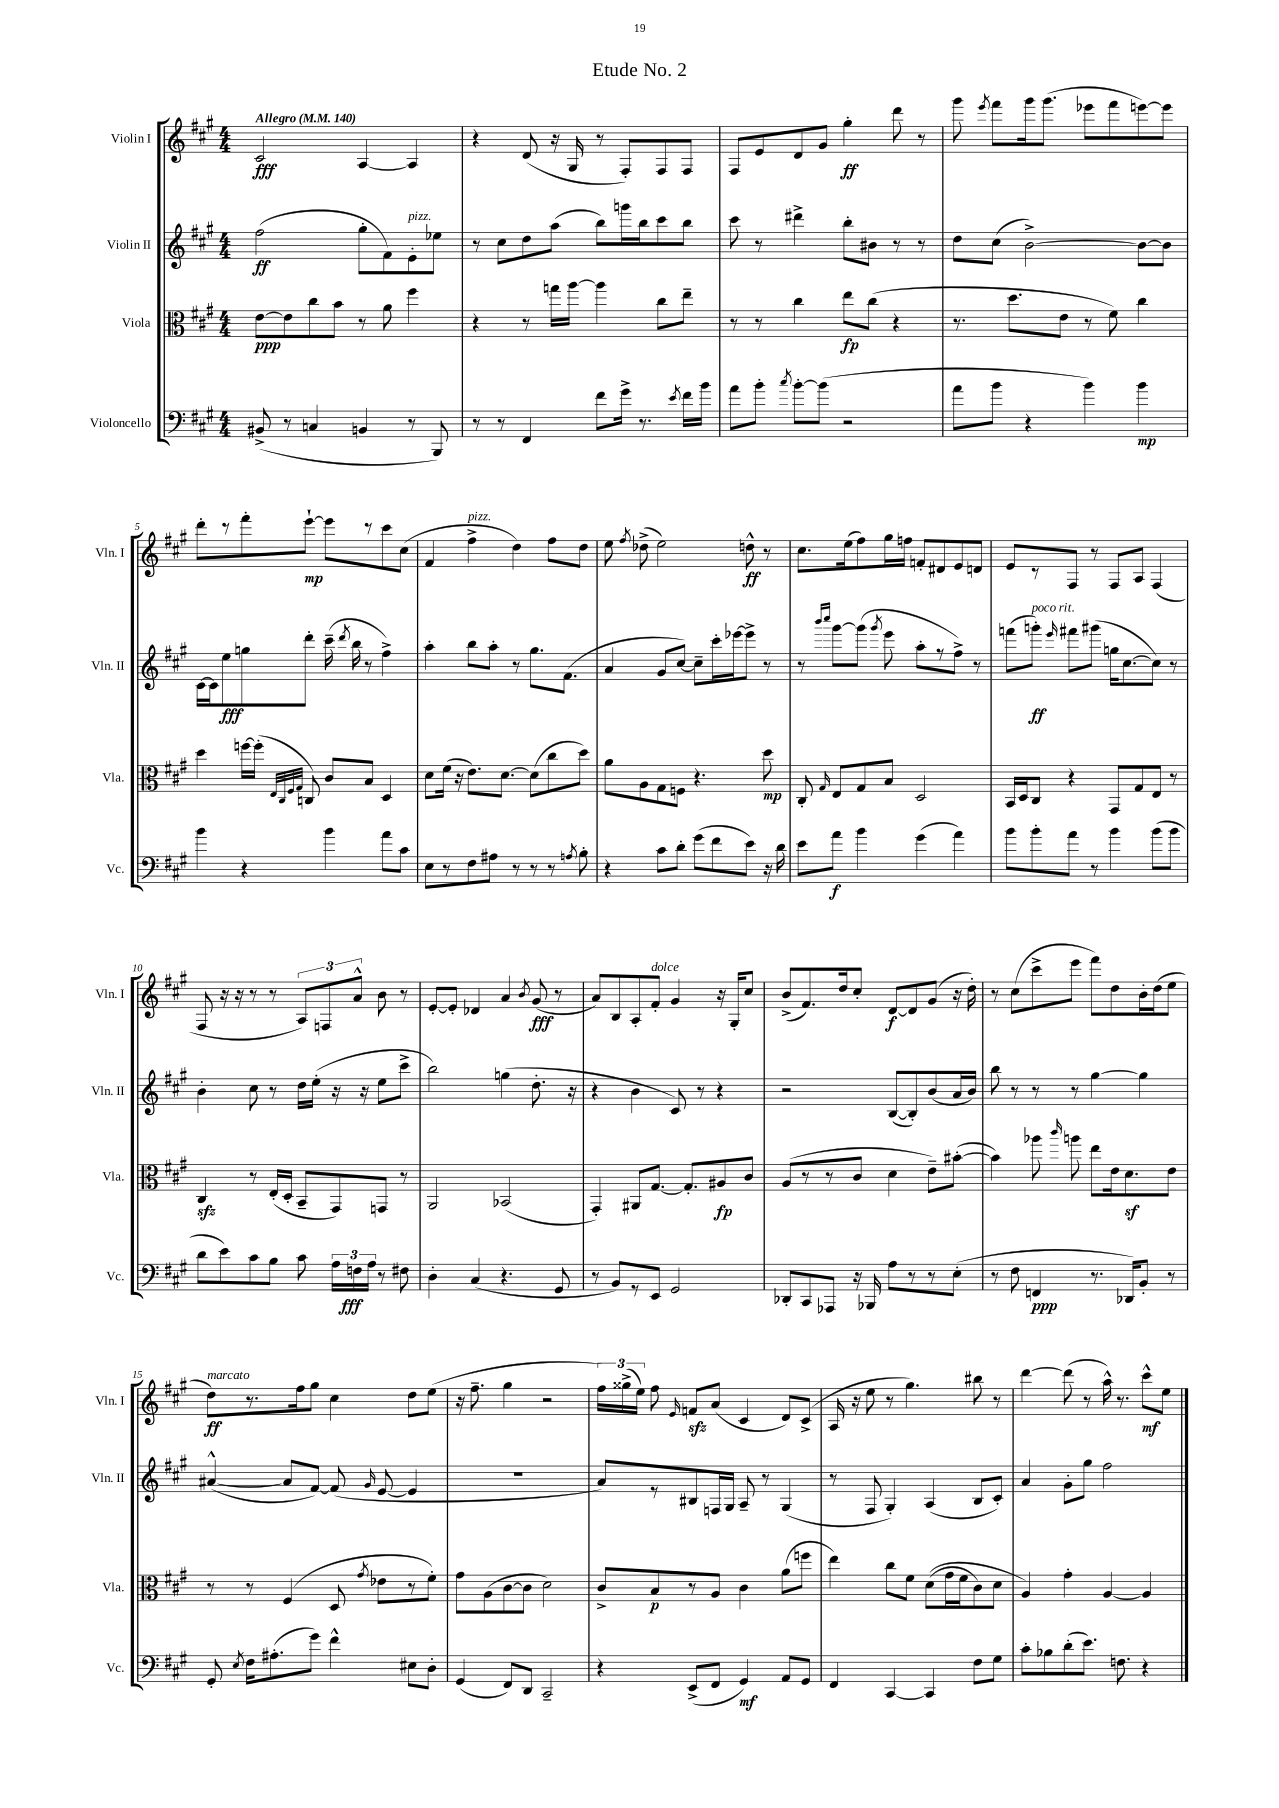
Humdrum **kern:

**kern	**kern	**kern	**kern
*staff4	*staff3	*staff2	*staff1
*clefF4	*clefC3	*clefG2	*clefG2
*k[f#c#g#]	*k[f#c#g#]	*k[f#c#g#]	*k[f#c#g#]
*M4/4	*M4/4	*M4/4	*M4/4
*MM140	*MM140	*MM140	*MM140
(8BB#^	[8e	(2ff#	2c#
8r	8e]	.	.
4C	8cc#	.	.
.	8b	.	.
4BB	8r	8gg#'	[4A
.	8a	8f#)	.
8r	4ff#	8e'	4A]
8BBB)	.	8ee-	.
=	=	=	=
8r	4r	8r	4r
8r	.	8cc#	.
4FF#	8r	8dd	(8d
.	16gg	(8aa	16r
.	[16aa	.	16G#
8f#	4aa]	8bb)	8r
16g#^	.	16ggg	8F#')
8.r	.	16bb	.
.	8cc#	8ccc#	8F#
8qe	.	.	.
16f#	8ee~	8bb	8F#
16b	.	.	.
=	=	=	=
8a	8r	8ccc#	8F#
8b'	8r	8r	8e
8qcc#	.	.	.
[8b'	4cc#	4ddd#^	8d
(8b]	.	.	8g#
2r	8ee	8bb'	4gg#'
.	(8cc#	8b#	.
.	4r	8r	8ddd
.	.	8r	8r
=	=	=	=
8a	8.r	8dd	8ggg#
.	.	.	8qeee
8b	.	(8cc#	8fff#
.	8.dd	.	.
4r	.	[2b^)	16ggg#
.	.	.	(8.ggg#
.	8e	.	.
4b)	8r	.	8eee-
.	8f#)	.	8fff#
4b	4cc#	8b_	[8eee)
.	.	8b]	8eee]
=	=	=	=
4b	4dd	[16c#	8ddd'
.	.	16c#]	.
.	.	8ee	8r
4r	[16ff	8gg	8fff#'
.	(16ff']	.	.
.	32qqE	.	.
.	32qqC#	.	.
.	32qqF#	.	.
.	32qqG#	.	.
.	8C)	8ddd'	[8eee`
4b	8c#	(16ccc#~	8eee]
.	.	8qddd	.
.	.	16bb	.
.	8B	8r	8r
8a	4D	4ff#^)	8ccc#
8c#	.	.	(8cc#
=	=	=	=
8E	8d	4aa'	4f#
8r	(16f#	.	.
.	16r	.	.
8F#	8.e)	8bb	4ff#^
8A#	.	8aa'	.
.	[8.d	.	.
8r	.	8r	4dd)
8r	(8d]	8.gg#	.
8r	8cc#	.	8ff#
.	.	(8.f#	.
8qA	.	.	.
8B'	8dd)	.	8dd
=	=	=	=
4r	8a	4a	8ee
.	.	.	8qff#
.	8A	.	(8dd-^
8c#	8G#	8g#	2ee)
8d'	8F	[8cc#)	.
(8g#	4.r	8cc#~]	.
8f#	.	16ccc#'	.
.	.	[16eee-	.
8e)	.	8eee-^]	8dd^^
16r	8dd	8r	8r
16d	.	.	.
=	=	=	=
8e	8C#'	8r	8.cc#
.	.	16qqbbb	.
.	16qqG#	16qqcccc#	.
8a	8E	[8ggg#	.
.	.	.	(16ee
4b	8G#	(8ggg#]	8ff#)
.	.	8qggg#	.
.	8B	8eee	16gg#
.	.	.	16ff
(4g#	2D	8aa'	8f'
.	.	8r	8d#
4a)	.	8ff#^)	8e
.	.	8r	8d
=	=	=	=
8b	16BB	(8fff	8e
.	16D	.	.
8b'	8C#	8ggg')	8r
.	.	16qqeee	.
8a	4r	8fff#	8F#
8r	.	(8ggg#	8r
4b	8GG#	16gg	8F#
.	.	[8.cc#	.
.	8G#	.	8A
(8b	8E	8cc#])	(4F#
8b	8r	8r	.
=	=	=	=
8d	4C#	4b'	8F#
8e)	.	.	16r
.	.	.	16r
8c#	8r	8cc#	8r
8B	(16E'	8r	8r
.	16D'	.	.
8c#	8BB~	16dd	12A)
.	.	(16ee'	.
.	.	.	12F
24A	8GG#)	16r	.
24F	.	.	12a^^
.	.	16r	.
24A	.	.	.
8r	8GG	8ee	8b
8F#	8r	8ccc#^	8r
=	=	=	=
4D'	2AA	2bb)	[8e'
.	.	.	8e']
(4C#	.	.	4d-
4.r	(2BB-	(4gg	4a
.	.	.	8qb
.	.	8.dd'	(8g#
8GG#	.	.	8r
.	.	16r	.
=	=	=	=
8r	4GG#')	4r	8a)
8BB)	.	.	8B
8r	8AA#	4b	8A'
8EE	[8.G#	.	8f#'
2GG#	.	8c#)	4g#
.	8.G#']	.	.
.	.	8r	.
.	8A#	4r	16r
.	.	.	16G#'
.	8c#	.	8cc#
=	=	=	=
8DD-'	(8A	2r	(8b^
8CC#	8r	.	8.f#)
8AAA-	8r	.	.
.	.	.	16dd
16r	8c#	.	8cc#'
16BBB-	.	.	.
8A	4d	([8B	[8d
8r	.	8B'])	8d]
8r	8e~)	(8b	(8g#
(8E'	([8b#'	16a	16r
.	.	16b)	16dd')
=	=	=	=
8r	4b#])	8bb	8r
8F#	.	8r	(8cc#
4FF	8aa-	8r	8ccc#^
.	16qqccc#	.	.
.	8aa	8r	8eee
8.r	8ee	[4gg#	8fff#)
.	16e	.	8dd
16DD-)	8.d	.	.
8BB'	.	4gg#]	16b'
.	.	.	(16dd
8r	8e	.	8ee
=	=	=	=
8GG#'	8r	([4a#^^	8dd)
8qE	.	.	.
16F#	8r	.	8.r
(8.A#'	.	.	.
.	(4F#	8a#]	.
.	.	.	16ff#
8g#)	.	[8f#)	8gg#
4f#^^	8D	(8f#]	4cc#
.	8qg#	16qqg#	.
.	8e-	[8e	.
8E#	8r	4e]	8dd
8D'	8f#')	.	(8ee
=	=	=	=
(4GG#	8g#	1r	16r
.	.	.	8.ff#~
.	(8A	.	.
8FF#)	[8c#	.	4gg#
8DD	8c#]	.	.
2CC#~	2d)	.	2r
=	=	=	=
4r	8c#^	8a)	24ff#)
.	.	.	(24gg##^
.	.	.	24ee)
.	8B	8r	8ff#
.	.	.	16qqe
(8EE^	8r	8B#	8f
8FF#	8A	16F	(8a
.	.	16G#	.
4GG#)	4c#	8A~	4c#
.	.	8r	.
8AA	(8a	(4G#	8d)
8GG#	8ff	.	(8c#^
=	=	=	=
4FF#	4ee)	8r	16A
.	.	.	16r
.	.	8F#	8ee
[4CC#	8cc#	4G#')	8r
.	8f#	.	4.gg#)
4CC#]	&((8d	(4A	.
.	16g#	.	.
.	16f#	.	.
8F#	8c#)	8B	8bb#
8G#	8d	8c#')	8r
=	=	=	=
8c#'	4A&)	4a	[4ddd
8B-	.	.	.
(8d'	4g#'	8g#'	(8ddd]
8.e)	.	8gg#	8r
.	[4A	2ff#	16aa^^)
8.F	.	.	8.r
4r	4A]	.	8ccc#^^
.	.	.	8ee
==	==	==	==
*-	*-	*-	*-
